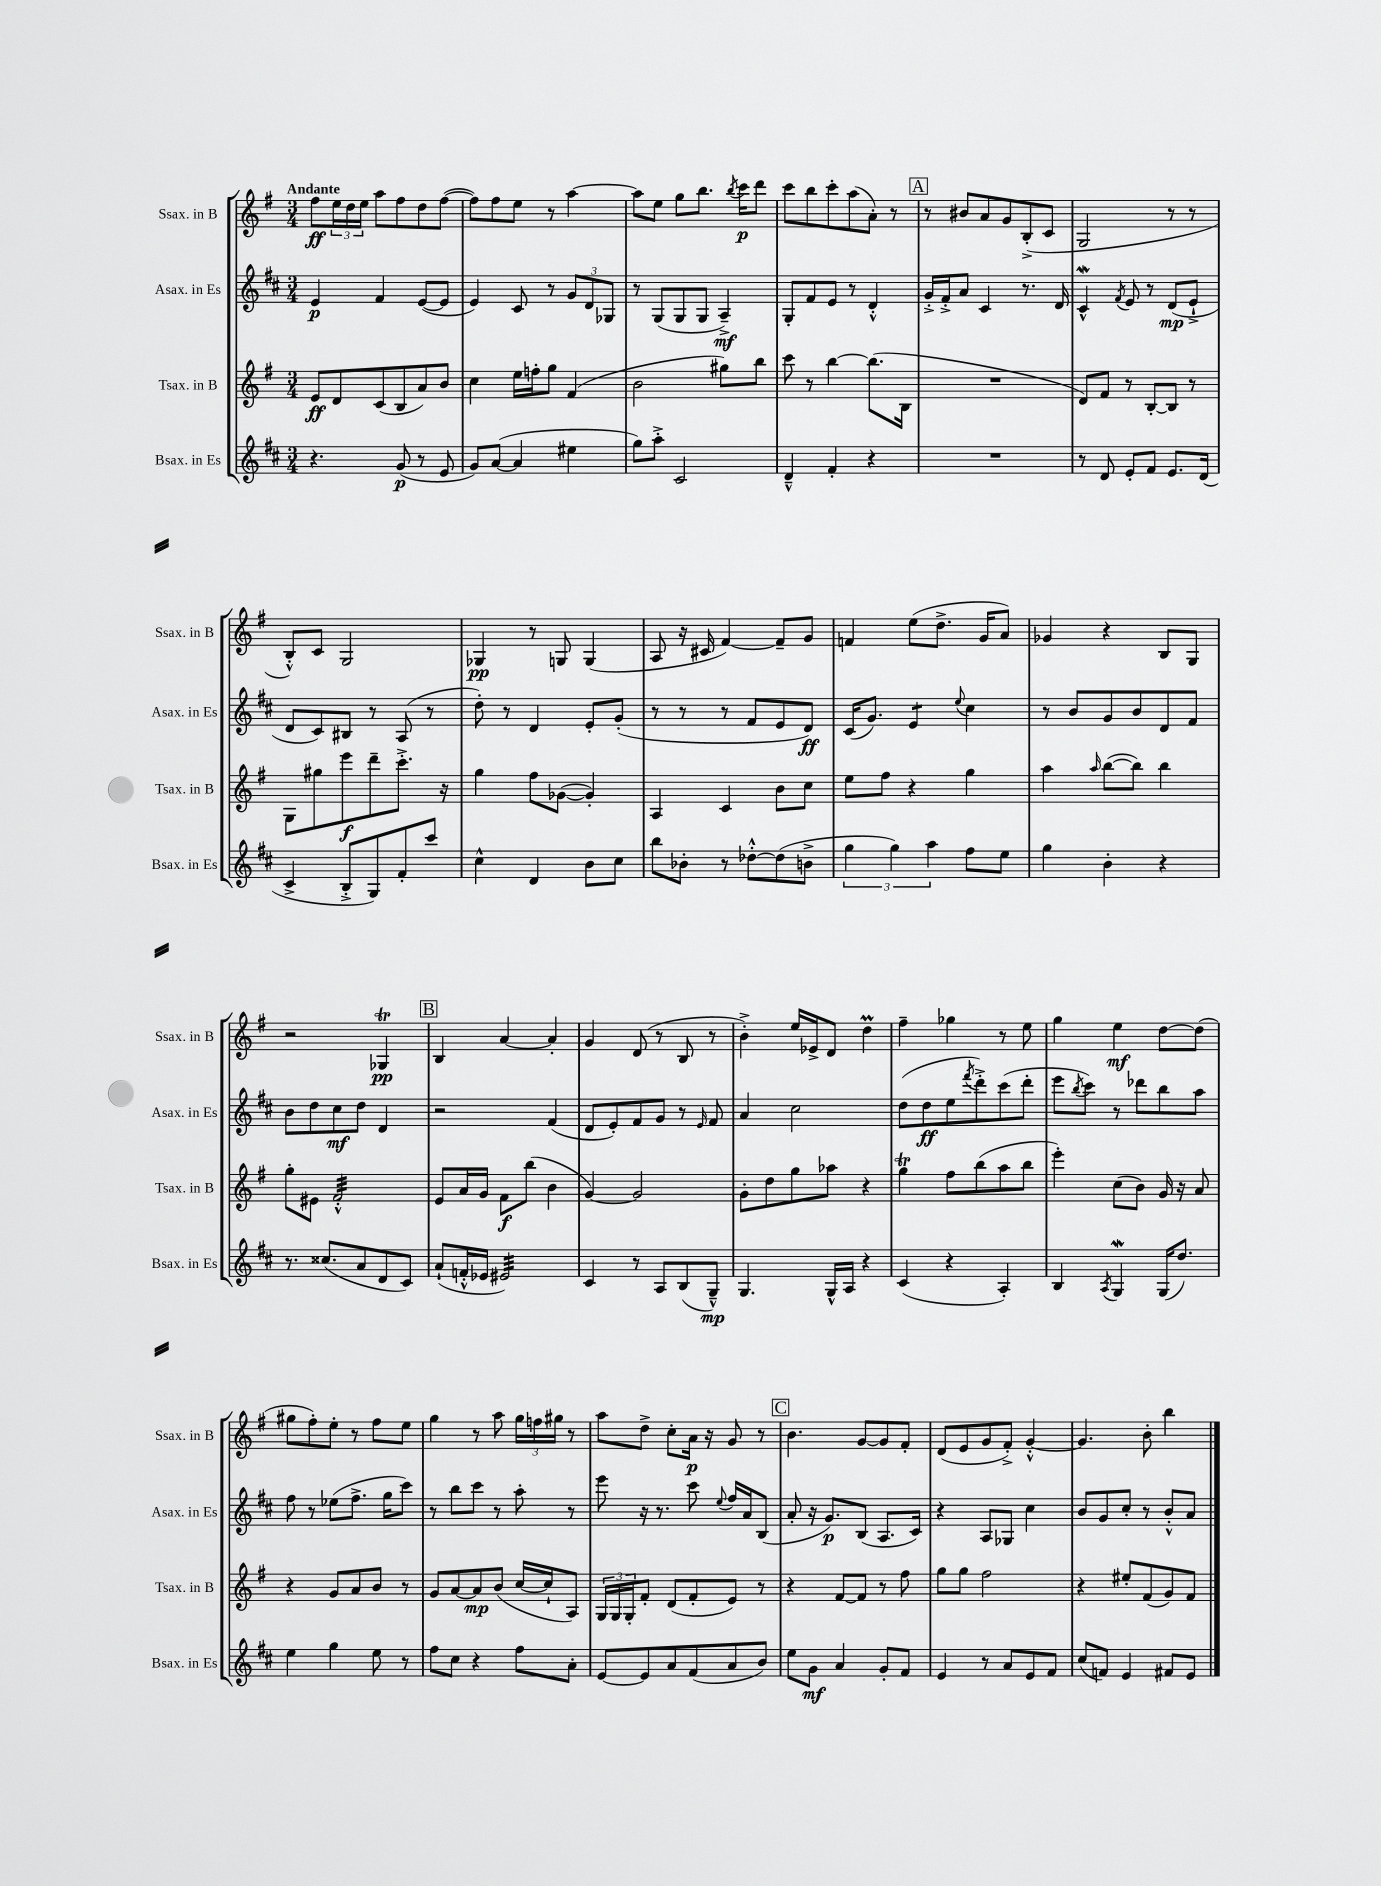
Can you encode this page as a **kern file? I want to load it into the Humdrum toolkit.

**kern	**kern	**kern	**kern
*staff4	*staff3	*staff2	*staff1
*clefG2	*clefG2	*clefG2	*clefG2
*k[f#c#]	*k[f#]	*k[f#c#]	*k[f#]
*M3/4	*M3/4	*M3/4	*M3/4
4.r	8e	4e	8ff#
.	8d	.	24ee
.	.	.	24dd
.	.	.	24ee
.	(8c	4f#	8aa
(8g	8B	.	8ff#
8r	8a)	([8e	8dd
8e	8b	8e]	([8ff#
=	=	=	=
8g)	4cc	4e)	8ff#])
([8a	.	.	8ff#
4a]	16ee	8c#	8ee
.	16ff'	.	.
.	8gg	8r	8r
4ee#	(4f#	12g	[4aa
.	.	12d	.
.	.	12G-	.
=	=	=	=
8gg)	2b	8r	8aa]
8aa'^	.	(8G	8ee
2c#	.	8G	8gg
.	.	8G	8.bb
.	8gg#)	4A~^)	.
.	.	.	8qbb
.	.	.	16ccc
.	8bb	.	8ddd
=	=	=	=
4d~^^	8ccc	8G'	8ccc
.	8r	8f#	8bb
4f#'	[4bb	8e	8ccc'
.	.	8r	(8aa
4r	(8.bb]	4d'^^	8a')
.	.	.	8r
.	16B	.	.
=	=	=	=
2.r	2.r	16g'^	8r
.	.	16f#'^	.
.	.	8a	8b#
.	.	4c#	8a
.	.	.	8g
.	.	8.r	(8B'^
.	.	.	8c
.	.	16d	.
=	=	=	=
8r	8d)	4c#^^	2G
8d	8f#	.	.
.	.	8qf#	.
8e'	8r	8e	.
8f#	[8B'	8r	.
8.e	8B]	(8d	8r
.	8r	8e`^	8r
(16d	.	.	.
=	=	=	=
4c#^	8G	8d	8B'^^)
.	8gg#	8c#)	8c
8B'^	8eee	8B#	2G
8G)	8ddd~	8r	.
8f#'	8.ccc'^	(8A	.
8ccc#	.	8r	.
.	16r	.	.
=	=	=	=
4cc#^^	4gg	8dd')	4G-
.	.	8r	.
4d	8ff#	4d	8r
.	([8g-	.	8G
8b	4g-'])	8e'	(4G
8cc#	.	(8g'	.
=	=	=	=
8bb	4A	8r	8A
8b-'	.	8r	16r
.	.	.	16c#
8r	4c	8r	[4f#)
[8dd-'^^	.	8f#	.
(8dd-]	8b	8e	8f#~]
8b^	8cc	8d)	8g
=	=	=	=
6gg	8ee	(16c#	4f
.	.	8.g)	.
.	8ff#	.	.
6gg)	.	.	.
.	4r	4e	(8ee
6aa	.	.	.
.	.	.	8.dd^
.	.	8qqee	.
8ff#	4gg	4cc#	.
.	.	.	16g
8ee	.	.	8a)
=	=	=	=
4gg	4aa	8r	4g-
.	.	8b	.
.	16qqaa	.	.
4b'	([8bb	8g	4r
.	8bb])	8b	.
4r	4bb	8d	8B
.	.	8f#	8G
=	=	=	=
8.r	8gg'	8b	2r
.	8e#	8dd	.
(8.cc##	.	.	.
.	2f#'^^	8cc#	.
8a	.	8dd	.
8d	.	4d	4G-
8c#)	.	.	.
=	=	=	=
(8a`	8e	2r	4B
16f'^^	16a	.	.
16e-	16g	.	.
2e#)	8f#	.	[4a
.	(8bb	.	.
.	4b	(4f#	4a']
=	=	=	=
4c#	[4g)	8d	4g
.	.	8e')	.
8r	2g]	8f#	(8d
8A	.	8g	8r
(8B	.	8r	8B
.	.	16qqe	.
8G~^^)	.	8f#	8r
=	=	=	=
4.G	8g'	4a	4b'^)
.	8dd	.	.
.	8gg	2cc#	16ee
.	.	.	16e-^
16G^^	8aa-	.	8d
16A	.	.	.
4r	4r	.	4dd
=	=	=	=
(4c#	4gg	(8dd	4ff#~
.	.	8dd	.
4r	8ff#	8ee	4gg-
.	.	8qfff#	.
.	(8bb	8ddd'^)	.
4A')	8aa	(8ccc#	8r
.	8bb	8ddd'	8ee
=	=	=	=
4B	4eee')	8eee	4gg
.	.	8qbb	.
.	.	8ccc#)	.
8qA	.	.	.
4G	(8cc	8r	4ee
.	8b)	8ddd-	.
(16G	16g	8bb	[8dd
8.dd)	16r	.	.
.	8a	8aa	(8dd]
=	=	=	=
4ee	4r	8ff#	8gg#
.	.	8r	8ff#')
4gg	8g	(8ee-	8ee'
.	8a	8.ff#^	8r
8ee	8b	.	8ff#
.	.	16gg	.
8r	8r	8ccc#)	8ee
=	=	=	=
8ff#	8g	8r	4gg
8cc#	[8a	8bb	.
4r	8a]	8ccc#	8r
.	(8b	8r	8aa
8ff#	[16cc	8aa'	24gg
.	.	.	24ff
.	16cc`]	.	.
.	.	.	24gg#
8a'	8A)	8r	8r
=	=	=	=
[8e	24G	8eee	8aa
.	24G	.	.
.	24G'	.	.
8e]	8f#'	16r	8dd^
.	.	8.r	.
8a	(8d	.	8cc'
(8f#	8f#'	8ccc#	16a
.	.	.	16r
.	.	8qqee	.
8a	8e)	16ff#	8g
.	.	16a	.
8b)	8r	(8B	8r
=	=	=	=
8ee	4r	8a'	4.b
8g	.	16r	.
.	.	8.g)	.
4a	[8f#	.	.
.	8f#]	(8B	[8g
8g'	8r	8.A	8g]
8f#	8ff#	.	8f#'
.	.	16c#)	.
=	=	=	=
4e	8gg	4r	(8d
.	8gg	.	8e
8r	2ff#	8A	8g
8a	.	8G-	8f#'^)
8e	.	4cc#	[4g'^^
8f#	.	.	.
=	=	=	=
(8cc#	4r	8b	4.g]
8f)	.	8g	.
4e	8ee#'	8cc#'	.
.	(8f#	8r	8b'
8f#	8g)	8b'^^	4bb
8e	8f#	8a	.
==	==	==	==
*-	*-	*-	*-
